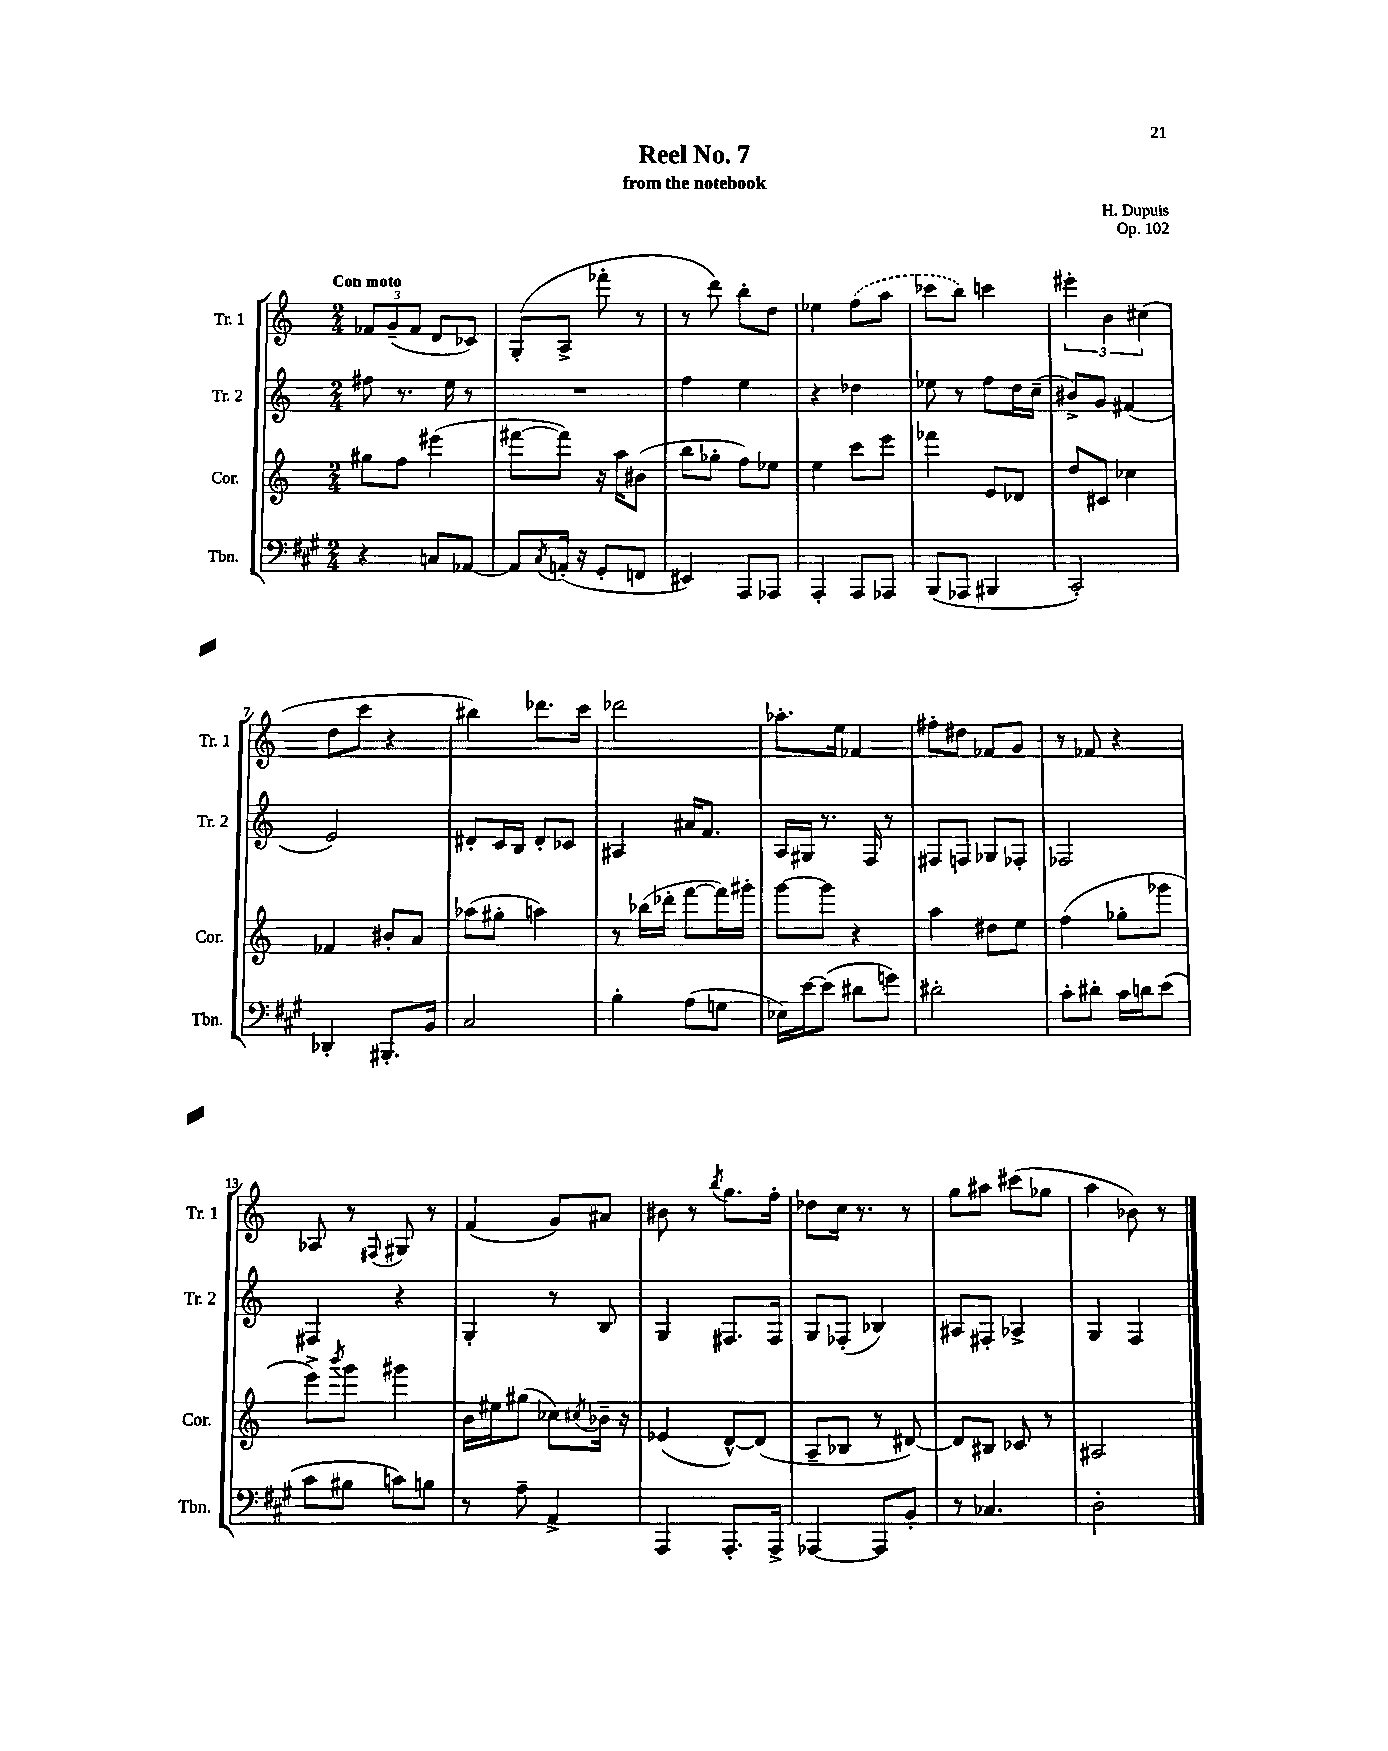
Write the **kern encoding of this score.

**kern	**kern	**kern	**kern
*staff4	*staff3	*staff2	*staff1
*clefF4	*clefG2	*clefG2	*clefG2
*k[f#c#g#]	*k[]	*k[]	*k[]
*M2/4	*M2/4	*M2/4	*M2/4
4r	8gg#	8ff#	12f-
.	.	.	(12g~
.	8ff	8.r	.
.	.	.	12f-
8C	(4eee#	.	8d
.	.	16ee	.
[8AA-	.	8r	8c-)
=	=	=	=
8AA-]	[8fff#	2r	(8G'
8qC#	.	.	.
(16AA'	8fff#])	.	8A^
16r	.	.	.
8GG#'	16r	.	8fff-'
.	16aa	.	.
8FF	(8b#	.	8r
=	=	=	=
4EE#)	8bb	4ff	8r
.	8gg-'	.	8ddd)
8AAA	8ff)	4ee	8bb'
8AAA-	8ee-	.	8dd
=	=	=	=
4AAA'	4ee	4r	4ee-
8AAA	8ccc	4dd-	(8ff
8AAA-	8eee	.	8aa
=	=	=	=
(8BBB	4fff-	8ee-	8ccc-
8AAA-	.	8r	8bb)
4BBB#	8e	8ff	4ccc
.	8d-	16dd	.
.	.	(16cc~	.
=	=	=	=
2CC#')	8dd	8b#^)	6eee#'
.	8c#	8g	.
.	.	.	6b
.	4cc-	(4f#	.
.	.	.	(6cc#
=	=	=	=
4DD-'	4f-	2e)	8dd
.	.	.	8ccc
8.BBB#'	8b#'	.	4r
.	8a	.	.
16BB	.	.	.
=	=	=	=
2C#	(8aa-	8d#'	4bb#)
.	8gg#'	16c	.
.	.	16B	.
.	4aa)	8d#'	8.ddd-
.	.	8c-	.
.	.	.	16ccc
=	=	=	=
4B'	8r	4A#	2ddd-
.	(16bb-	.	.
.	16ddd-'	.	.
(8A	[8fff	16a#	.
.	.	8.f	.
8G	16fff])	.	.
.	16ggg#'	.	.
=	=	=	=
16E-)	[8ggg	16A	8.aa-'
[16e	.	16G#	.
(8e]	8ggg]	8.r	.
.	.	.	16ee
8d#	4r	.	4f-
.	.	16F	.
8g)	.	8r	.
=	=	=	=
2d#'	4aa	8F#	8ff#'
.	.	8F	8dd#
.	8dd#	8G-	8f-
.	8ee	8F-'	8g
=	=	=	=
8c#'	(4ff	2F-	8r
8d#'	.	.	8f-
16c#	8gg-'	.	4r
16d	.	.	.
(8e	8ggg-	.	.
=	=	=	=
8c#	8eee^)	4F#	8A-
.	8qbbb	.	.
8B#	8ggg	.	8r
.	.	.	8qqF#
8c)	4ggg#	4r	8G#
8B	.	.	8r
=	=	=	=
8r	16b	4G'	(4f
.	16ee#	.	.
8A~	(8gg#	.	.
4AA^	8cc-)	8r	8g)
.	8qcc#	.	.
.	16b-~	8B	8a#
.	16r	.	.
=	=	=	=
4AAA	(4e-	4G	8b#
.	.	.	8r
.	.	.	8qbb
8.AAA'	[8d^^)	8.F#	8.gg
.	(8d]	.	.
16AAA^	.	16F#	16ff'
=	=	=	=
[4AAA-	8A~	8G	8dd-
.	8B-	(8F-'	16cc
.	.	.	8.r
8AAA-]	8r	4B-)	.
8BB'	[8d#)	.	8r
=	=	=	=
8r	8d#]	8A#	8gg
4.C-	8B#	8F#'	8aa#
.	8c-	4A-^	(8ccc#
.	8r	.	8gg-
=	=	=	=
2D'	2A#	4G	4aa
.	.	4F	8b-)
.	.	.	8r
==	==	==	==
*-	*-	*-	*-
